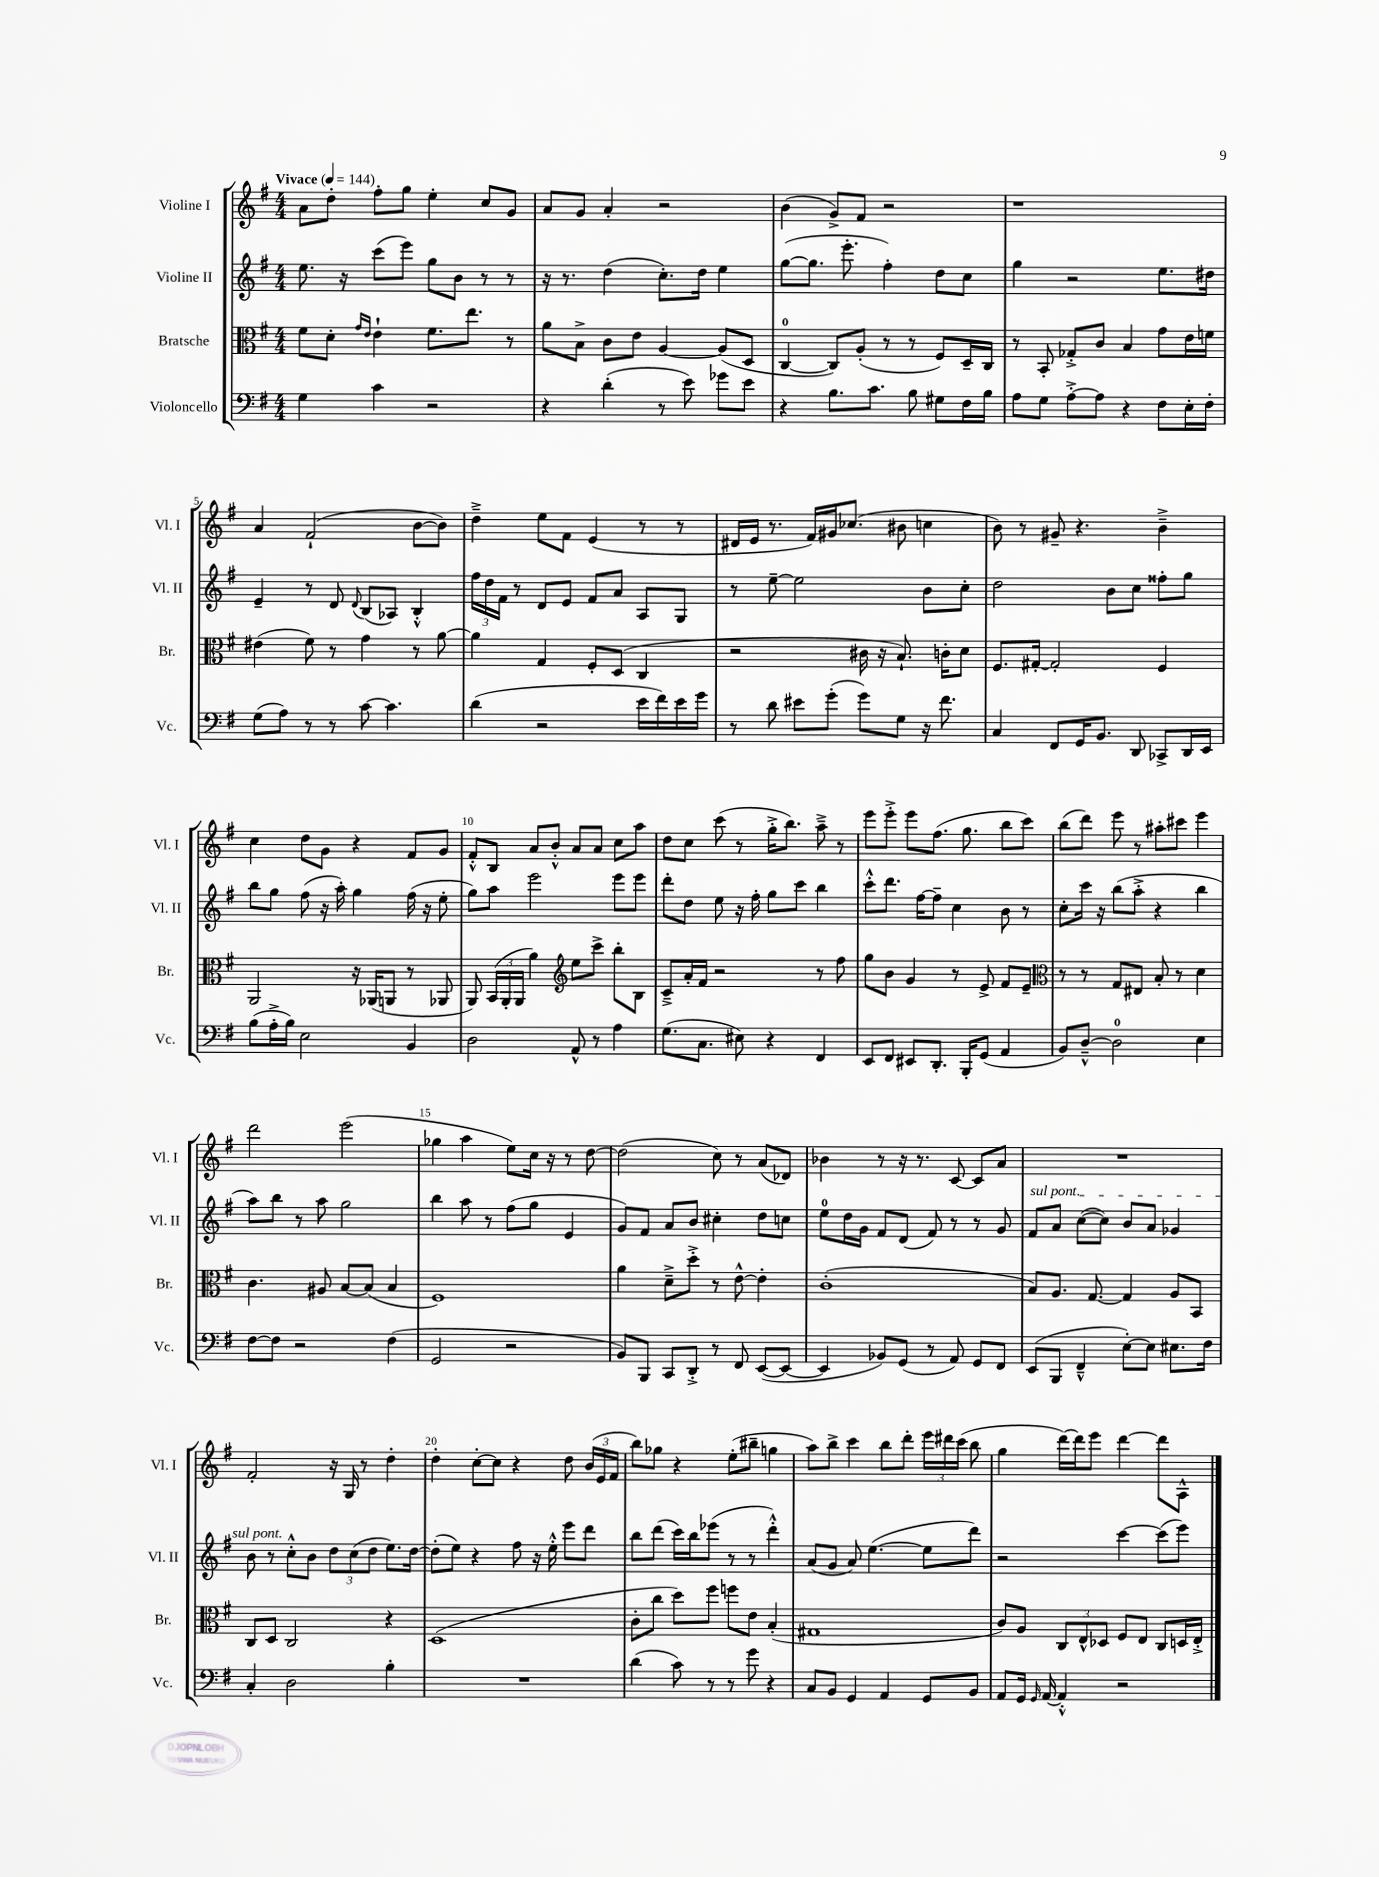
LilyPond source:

<<
\new StaffGroup <<
\new Staff = "s0" \with { instrumentName = "Violine I" shortInstrumentName = "Vl. I" } {
    \clef treble \key g \major \numericTimeSignature \time 4/4 \tempo "Vivace" 4 = 144
    \autoBeamOff a'8[ d''8]-. fis''8[-. g''8] e''4-. c''8[ g'8] |
    a'8[ g'8] a'4-. r2 |
    b'4( g'8[->) fis'8] r2 |
    r1 |
    a'4 fis'2-!( b'8[~ b'8]) |
    d''4---> e''8[ fis'8] e'4( r8 r8 |
    dis'16[ e'16] r8. fis'16[) gis'16 ces''8.]( bis'8 c''4 |
    b'8) r8 gis'8-- r4. b'4---> |
    c''4 d''8[ g'8] r4 fis'8[ g'8] |
    fis'8[-.-^ b8] a'8[ b'8]-.-^ a'8[ a'8] c''8[ a''8] |
    d''8[ c''8] c'''8( r8 g''16[-.-> b''8.]) a''8---> r8 |
    e'''8[ e'''8]-.-> e'''8[ fis''8.]( g''8. b''8[ c'''8]) |
    b''8[( d'''8]) e'''8 r8 ais''8[-. cis'''8] e'''4 |
    d'''2 e'''2( |
    ges''4 a''4 e''8[) c''16] r16 r8 d''8~ |
    d''2( c''8) r8 a'8[( des'8]) |
    bes'4 r8 r16 r8. c'8~ c'8[ a'8] |
    R1 |
    fis'2-. r16 g16 r8 d''4-. |
    d''4-. c''8[~-. c''8] r4 d''8 \tuplet 3/2 { b'16[( e'16 fis'16] } |
    b''8[) ges''8] r4 e''8[-.( bis''8]-- g''4 |
    a''8[) b''8]-> c'''4 b''8[ d'''8]-. \tuplet 3/2 { e'''16[ dis'''16 c'''16]( } b''8 |
    g''4 d'''16[~) d'''16 e'''8] d'''4~ d'''8[ a8]-^ \bar "|." |
}
\new Staff = "s1" \with { instrumentName = "Violine II" shortInstrumentName = "Vl. II" } {
    \clef treble \key g \major \numericTimeSignature \time 4/4
    \autoBeamOff e''8. r16 c'''8[( e'''8]) g''8[ b'8] r8 r8 |
    r16 r8. d''4( c''8.[-.) d''16] e''4 |
    g''8[~( g''8.] e'''8.-. fis''4-.) d''8[ c''8] |
    g''4 r2 e''8.[ dis''16] |
    e'4-- r8 d'8 \appoggiatura { d'8 } b8[( aes8]) b4-.-^ |
    \tuplet 3/2 { fis''16[ d''16 fis'16] } r8 d'8[ e'8] fis'8[ a'8] a8[ g8] |
    r8 e''8~-- e''2 b'8[ c''8]-. |
    d''2 b'8[ c''8] fisis''8[-. g''8] |
    b''8[ g''8] fis''8( r16 a''16-.) g''4 fis''16( r16 e''8-. |
    g''8[) a''8] e'''2 e'''8[ e'''8] |
    d'''8[-. d''8] e''8 r16 fis''16-. g''8[ c'''8] b''4 |
    c'''8[-.-^ d'''8.] fis''16[~ fis''8]-- c''4 b'8 r8 |
    c''8[-. c'''16] r16 b''8[( a''8]-.-> r4 b''4 |
    a''8[) b''8] r8 a''8 g''2 |
    b''4 a''8 r8 fis''8[( g''8] e'4 |
    g'8[) fis'8] a'8[ b'8] cis''4-. d''8[ c''8] |
    e''8[-0 d''16 g'16] fis'8[ d'8]( fis'8) r8 r8 g'8 |
    \once \override TextSpanner.bound-details.left.text = \markup { \italic "sul pont." } fis'8[\startTextSpan a'8] c''8[~( c''8]) b'8[ a'8] ges'4 |
    b'8\stopTextSpan r8 c''8[-.-^ b'8] \tuplet 3/2 { d''8[ c''8( d''8] } e''8.[) d''16]~ |
    d''8[-.( e''8]) r4 fis''8 r16 e''16-.-^ e'''8[ d'''8] |
    b''8[ d'''8]( c'''16[) b''16 ees'''8]( r8 r8 d'''4-.-^) |
    a'8[( g'8] a'8) e''4.~( e''8[ d'''8]) |
    r2 c'''4~ c'''8[( e'''8]) \bar "|." |
}
\new Staff = "s2" \with { instrumentName = "Bratsche" shortInstrumentName = "Br." } {
    \clef alto \key g \major \numericTimeSignature \time 4/4
    \autoBeamOff fis'8[ d'8]-. \grace { g'16[ e'16] } e'4-! fis'8.[ e''8.] r8 |
    a'8[ b8]-> c'8[ e'8] a4~ a8[( d8] |
    c4-0~ c8[) a8]-.( r8 r8 fis8[) d16-- c16] |
    r8 b,8-. ges8[-.-> c'8] b4 g'8[ e'16 f'16] |
    eis'4( fis'8) r8 g'4 r8 a'8~ |
    a'4 g4 fis8[-. d8]( c4 |
    r2 cis'16 r16 b8.-!) c'16[-. d'8] |
    fis8.[ gis16]~-. gis2-. fis4 |
    a,2 r16 aes,16[( a,8] r8 aes,8 |
    a,8) \tuplet 3/2 { b,16[( a,16-. a,16] } a'4) \clef treble e''8[ c'''8]-> b''8[-. b8] |
    c'8[---> a'16-. fis'16] r2 r8 fis''8 |
    g''8[ b'8] g'4 r8 e'8-> fis'8[ e'8]-- |
    \clef alto r8 r8 g8[ eis8] b8-. r8 d'4 |
    c'4. ais8 b8[~ b8]( b4 |
    fis1) |
    a'4 d'8[---> d''8]-.-> r8 e'8~-^ e'4-. |
    c'1-.( |
    b8[) a8.] g8.~ g4 a8[ b,8] |
    c8[ d8] c2 r4 |
    d1( |
    c'8[-. c''8] d''8[) fis''8] f''8[ e'8] b4-.( |
    gis1 |
    c'8[) a8] \tuplet 3/2 { c8[ e8-^ des8] } fis8[ e8] c8[ d16 e16]-.-> \bar "|." |
}
\new Staff = "s3" \with { instrumentName = "Violoncello" shortInstrumentName = "Vc." } {
    \clef bass \key g \major \numericTimeSignature \time 4/4
    \autoBeamOff g4 c'4 r2 |
    r4 d'4-.( r8 e'8) ges'8[ e'8] |
    r4 b8.[ c'8.] b8 gis8[ fis16 b16] |
    a8[ g8] a8[~-.-> a8] r4 fis8[ e16-. fis16]-. |
    g8[( a8]) r8 r8 c'8~ c'4. |
    d'4( r2 e'16[ fis'16) e'16 g'16] |
    r8 d'8 eis'8[ g'8]-.( g'8[) g8] r16 fis'8. |
    c4 fis,8[ g,16 b,8.] d,8 ces,8[-> d,16 e,16] |
    b8[( a16-.-> b16]) e2 b,4 |
    d2 a,8-^ r8 a4 |
    g8.[( c8.] eis8) r4 fis,4 |
    e,8[ fis,8] eis,8[ d,8.]-. b,,16[-. g,8]( a,4 |
    b,8[) d8]~---^ d2-0 e4 |
    fis8[~ fis8] r2 fis4( |
    g,2 r2 |
    b,8[) b,,8] c,8[ d,8]-.-> r8 fis,8 e,8[~( e,8]~ |
    e,4 bes,8[) g,8]( r8 a,8) g,8[ fis,8] |
    e,8[( b,,8] fis,4---^ e8[~-.) e8] eis8.[ fis16] |
    c4-. d2 b4-. |
    R1 |
    d'4( c'8) r8 r8 g'8 r4 |
    c8[ b,8] g,4 a,4 g,8[ b,8] |
    a,8[ g,16] \grace { g,16 } a,16~ a,4-.-^ r2 \bar "|." |
}
>>
>>
\layout { \context { \Score \override BarNumber.break-visibility = ##(#f #t #t) barNumberVisibility = #(every-nth-bar-number-visible 5) } }
